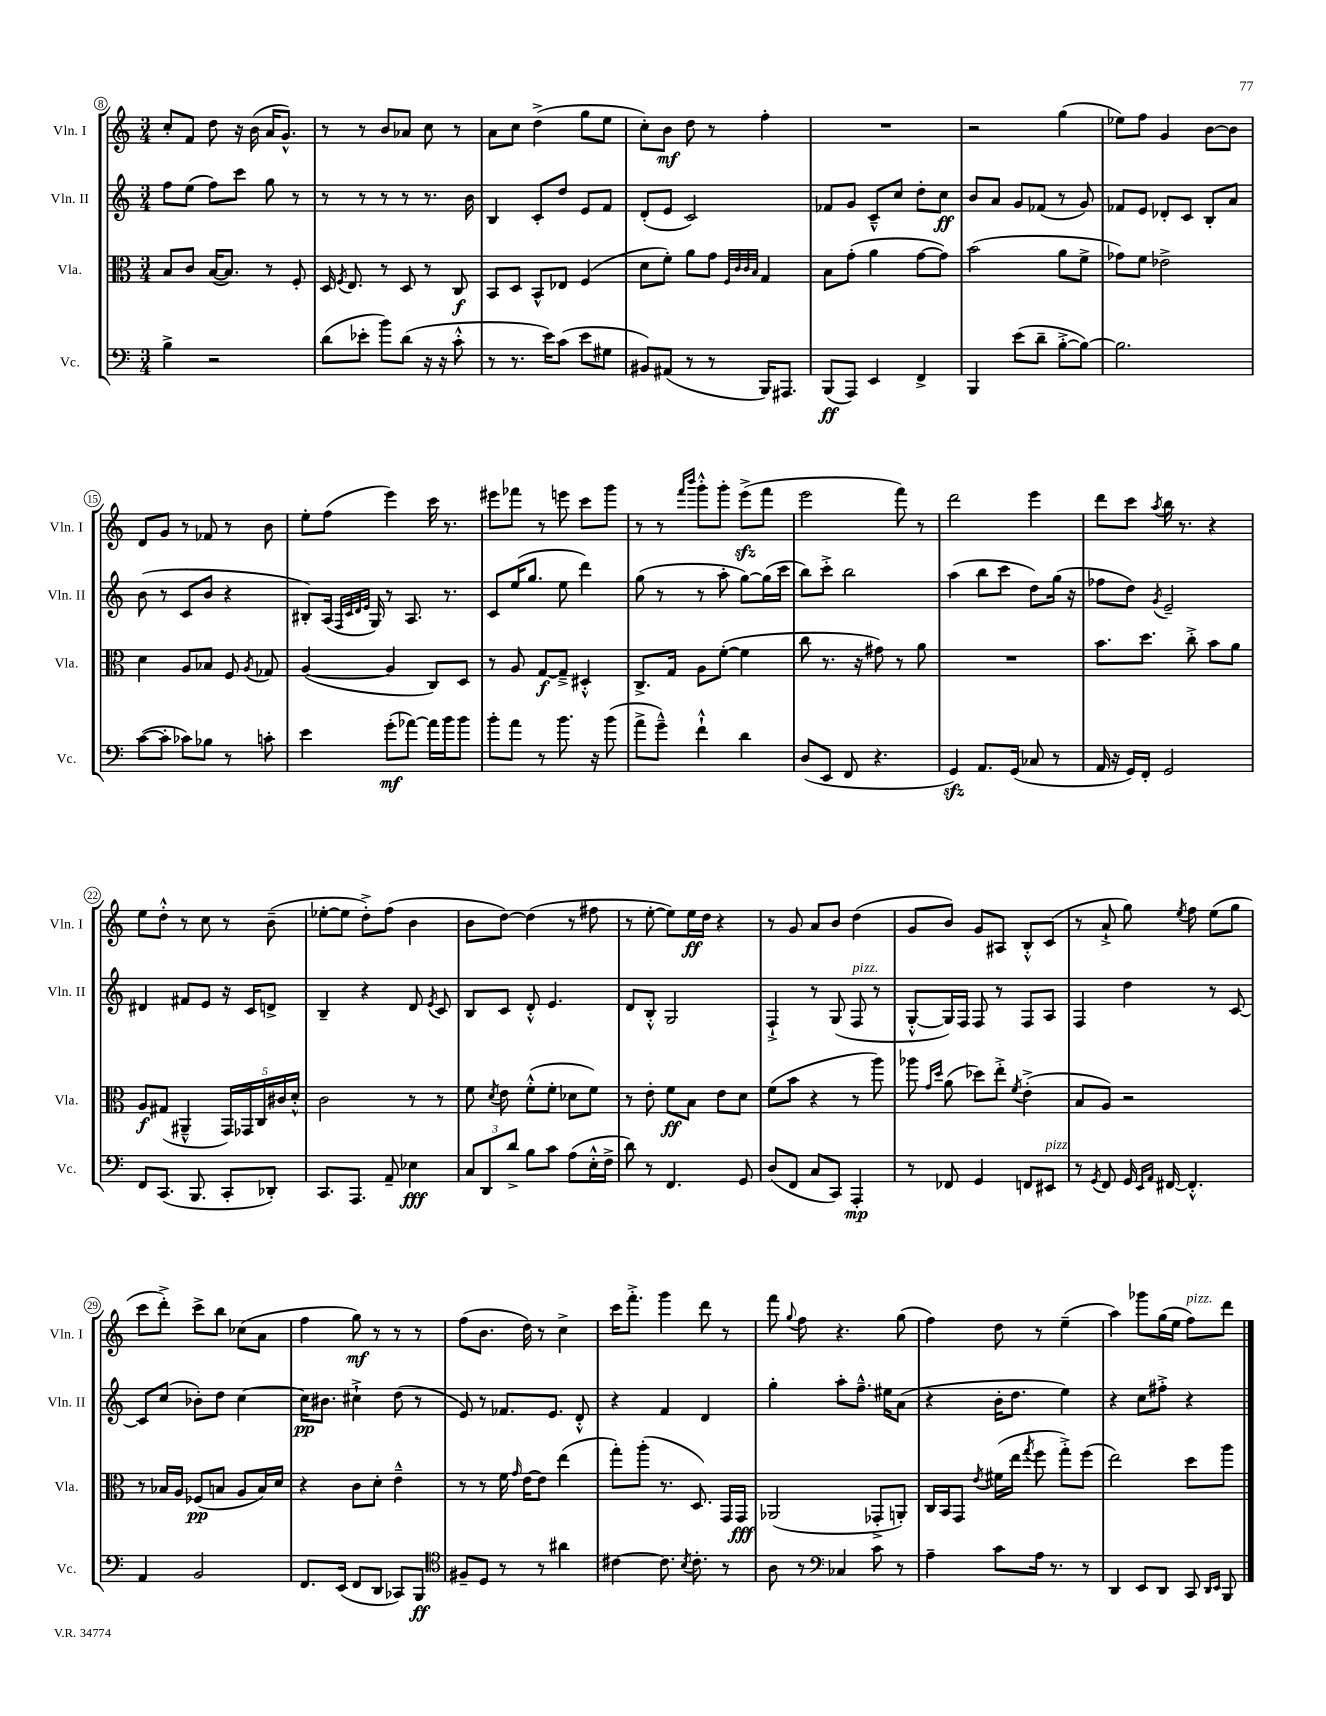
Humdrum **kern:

**kern	**dynam	**kern	**dynam	**kern	**dynam	**kern	**dynam
*part4	*part4	*part3	*part3	*part2	*part2	*part1	*part1
*staff4	*staff4	*staff3	*staff3	*staff2	*staff2	*staff1	*staff1
*I"Vc.	*	*I"Vla.	*	*I"Vln. II	*	*I"Vln. I	*
*I'Vc.	*	*I'Vla.	*	*I'Vln. II	*	*I'Vln. I	*
*clefF4	*	*clefC3	*	*clefG2	*	*clefG2	*
*k[]	*	*k[]	*	*k[]	*	*k[]	*
*M3/4	*	*M3/4	*	*M3/4	*	*M3/4	*
=8	=8	=8	=8	=8	=8	=8	=8
4B^\	.	8B/L	.	8ff\L	.	8cc'/L	.
.	.	8c/J	.	(8ee\J	.	8f/J	.
2r	.	([16B/KL	.	8ff\L)	.	8dd\	.
.	.	8.B/J])	.	.	.	.	.
.	.	.	.	8ccc\J	.	16r	.
.	.	.	.	.	.	(16b\	.
.	.	8r	.	8gg\	.	16a/KL	.
.	.	.	.	.	.	8.g^^/J)	.
.	.	8F'/	.	8r	.	.	.
=9	=9	=9	=9	=9	=9	=9	=9
(8d\L	.	16D/	.	8r	.	8r	.
.	.	8qF/	.	.	.	.	.
.	.	8.E/	.	.	.	.	.
8e-X'\J	.	.	.	8r	.	8r	.
8b\L)	.	8r	.	8r	.	8b/L	.
(8d\J	.	8D/	.	8r	.	8a-X/J	.
16r	.	8r	.	8.r	.	8cc\	.
16r	.	.	.	.	.	.	.
8c'^^\	.	8C/	f	.	.	8r	.
.	.	.	.	16b\	.	.	.
=10	=10	=10	=10	=10	=10	=10	=10
8r	.	8BB/L	.	4B/	.	8a\L	.
8.r	.	8D/J	.	.	.	8cc\J	.
.	.	8BB^^/L	.	8c'/L	.	(4dd^\	.
16e\KL)	.	.	.	.	.	.	.
(8c\J	.	8E-X/J	.	8dd/J	.	.	.
8e\L	.	(4F/	.	8e/L	.	8gg\L	.
8G#X\J	.	.	.	8f/J	.	8ee\J	.
=11	=11	=11	=11	=11	=11	=11	=11
8BB#X/L)	.	8d\L	.	(8d'/L	.	8cc'\L)	.
(8AA#X/J	.	8f'\J)	.	8e/J	.	8b\J	mf
8r	.	8a\L	.	2c/)	.	8dd\	.
8r	.	8g\J	.	.	.	8r	.
.	.	32qqF/LLL	.	.	.	.	.
.	.	32qqc/	.	.	.	.	.
.	.	32qqc/	.	.	.	.	.
.	.	32qqB/JJJ	.	.	.	.	.
16BBB/KL)	.	4G/	.	.	.	4ff'\	.
8.AAA#X/J	.	.	.	.	.	.	.
=12	=12	=12	=12	=12	=12	=12	=12
(8BBB/L	ff	8B\L	.	8f-X/L	.	2.r	.
8AAA/J)	.	(8g'\J	.	8g/J	.	.	.
4EE/	.	4a\	.	8c~^^/L	.	.	.
.	.	.	.	8cc/J	.	.	.
4FF^/	.	[8g\L	.	8dd'\L	.	.	.
.	.	8g\J])	.	8cc\J	ff	.	.
=13	=13	=13	=13	=13	=13	=13	=13
4BBB/	.	(2b\	.	8b/L	.	2r	.
.	.	.	.	8a/J	.	.	.
(8e\L	.	.	.	8g/L	.	.	.
8d~\J	.	.	.	(8f-X/J	.	.	.
[8B'^\L	.	8a\L	.	8r	.	(4gg\	.
8B\J_)	.	8f^\J	.	8g/)	.	.	.
=14	=14	=14	=14	=14	=14	=14	=14
2.B\]	.	8g-X\L)	.	8f-X/L	.	8ee-X\L)	.
.	.	8f\J	.	8e/J	.	8ff\J	.
.	.	2e-X^\	.	8d-X'/L	.	4g/	.
.	.	.	.	8c/J	.	.	.
.	.	.	.	8B'/L	.	[8b\L	.
.	.	.	.	8a/J	.	8b\J]	.
!!LO:LB:g=z
=15	=15	=15	=15	=15	=15	=15	=15
([8c\L	.	4d\	.	(8b\	.	8d/L	.
8c'\J]	.	.	.	8r	.	8g/J	.
8c-X\L)	.	8A/L	.	8c/L	.	8r	.
8B-X\J	.	8B-X/J	.	8b/J	.	8f-X/	.
8r	.	8F/	.	4r	.	8r	.
.	.	8qA/	.	.	.	.	.
8cn'\	.	8G-X/	.	.	.	8b\	.
=16	=16	=16	=16	=16	=16	=16	=16
4e\	.	([4A/	.	8B#X'/L)	.	8ee'\L	.
.	.	.	.	(16A/Jk	.	(8ff\J	.
.	.	.	.	32qqF/LLL	.	.	.
.	.	.	.	32qqc/	.	.	.
.	.	.	.	32qqd/	.	.	.
.	.	.	.	32qqe/JJJ	.	.	.
.	.	.	.	16G/)	.	.	.
(8g'\L	mf	4A/]	.	8r	.	4eee\)	.
[8a-X\J)	.	.	.	8.A/	.	.	.
16a-\LL]	.	8C/L)	.	.	.	16ccc\	.
16b\J	.	.	.	8.r	.	8.r	.
8b\J	.	8D/J	.	.	.	.	.
=17	=17	=17	=17	=17	=17	=17	=17
8b'\L	.	8r	.	8c/L	.	8eee#X\L	.
8a\J	.	8A/	.	(16ee/K	.	8fff-X\J	.
.	.	.	.	8.gg/J	.	.	.
8r	.	[8G/L	f	.	.	8r	.
8.b\	.	8G~^/J]	.	8ee\	.	8eeen\	.
.	.	4D#X'^^/	.	4ddd\)	.	8ccc\L	.
16r	.	.	.	.	.	.	.
(8b\	.	.	.	.	.	8ggg\J	.
=18	=18	=18	=18	=18	=18	=18	=18
8a^\L	.	8.C^/L	.	(8gg\	.	8r	.
8g~^^\J)	.	.	.	8r	.	8r	.
.	.	16G/Jk	.	.	.	.	.
.	.	.	.	.	.	16qqfff/LL	.
.	.	.	.	.	.	16qqbbb/JJ	.
4f`^^\	.	8A\L	.	8r	.	8ggg'^^\L	.
.	.	([8f'\J	.	8aa'\	.	8ggg'\J	.
4d\	.	4f\]	.	[8gg\L)	.	(8eeezz^\L	.
.	.	.	.	(16gg\L]	.	8fff\J	.
.	.	.	.	16ccc\JJ	.	.	.
=19	=19	=19	=19	=19	=19	=19	=19
(8D/L	.	8cc\	.	8bb\L)	.	2eee\	.
8EE/J	.	8.r	.	8ccc'^\J	.	.	.
8FF/	.	.	.	2bb\	.	.	.
.	.	16r	.	.	.	.	.
4.r	.	8g#X\)	.	.	.	.	.
.	.	8r	.	.	.	8fff\)	.
.	.	8a\	.	.	.	8r	.
=20	=20	=20	=20	=20	=20	=20	=20
4GGzz/)	.	2.r	.	(4aa\	.	2ddd\	.
8.AA/L	.	.	.	8bb\L	.	.	.
.	.	.	.	8ccc\J	.	.	.
(16GG/Jk	.	.	.	.	.	.	.
8C-X/	.	.	.	8dd\L)	.	4eee\	.
8r	.	.	.	(16gg\Jk	.	.	.
.	.	.	.	16r	.	.	.
=21	=21	=21	=21	=21	=21	=21	=21
16AA/	.	8.b\L	.	8ff-X\L	.	8ddd\L	.
16r	.	.	.	.	.	.	.
16GG/LL)	.	.	.	8dd\J)	.	8ccc\J	.
16FF'/JJ	.	8.dd\J	.	.	.	.	.
.	.	.	.	8qg/	.	8qaa/	.
2GG/	.	.	.	2e~/	.	16bb\	.
.	.	.	.	.	.	8.r	.
.	.	8cc'^\	.	.	.	.	.
.	.	8b\L	.	.	.	4r	.
.	.	8a\J	.	.	.	.	.
!!LO:LB:g=z
=22	=22	=22	=22	=22	=22	=22	=22
8FF/L	.	8A/L	f	4d#X/	.	8ee\L	.
(8.CC/J	.	(8G#X/J	.	.	.	8dd'^^\J	.
.	.	4AA#X~^^/	.	8f#X/L	.	8r	.
8.BBB/	.	.	.	.	.	.	.
.	.	.	.	8e/J	.	8cc\	.
8CC'/L	.	20GG/LL)	.	16r	.	8r	.
.	.	20GG-X/	.	.	.	.	.
.	.	.	.	16c/KL	.	.	.
.	.	20C/	.	.	.	.	.
8DD-X'/J)	.	.	.	8dn^/J	.	(8b~\	.
.	.	20c#X/	.	.	.	.	.
.	.	20d'^^/JJ	.	.	.	.	.
=23	=23	=23	=23	=23	=23	=23	=23
8.CC/L	.	2c\	.	4B~/	.	[8ee-X'\L	.
.	.	.	.	.	.	8ee-\J]	.
8.AAA/J	.	.	.	.	.	.	.
.	.	.	.	4r	.	8dd'^\L)	.
8AA~/	.	.	.	.	.	(8ff\J	.
4E-X\	fff	8r	.	8d/	.	4b\	.
.	.	.	.	8qe/	.	.	.
.	.	8r	.	8c/	.	.	.
=24	=24	=24	=24	=24	=24	=24	=24
12C/L	.	8f\	.	8B/L	.	8b\L	.
12DD/	.	.	.	.	.	.	.
.	.	8qd/	.	.	.	.	.
.	.	8e\	.	8c/J	.	[8dd\J)	.
12d^/J	.	.	.	.	.	.	.
8B\L	.	(8f'^^\L	.	8d'^^/	.	(4dd\]	.
8c\J	.	8f'\J	.	4.e/	.	.	.
(8A\L	.	8d-X\L	.	.	.	8r	.
16E'^^\L	.	8f\J)	.	.	.	8ff#X\	.
16F^\JJ	.	.	.	.	.	.	.
=25	=25	=25	=25	=25	=25	=25	=25
8d\)	.	8r	.	8d/L	.	8r	.
8r	.	8e'\	.	8B'^^/J	.	[8ee'\	.
4.FF/	.	8f\L	ff	2G/	.	8ee\L])	.
.	.	8B\J	.	.	.	16ee\L	ff
.	.	.	.	.	.	16dd\JJ	.
.	.	8e\L	.	.	.	4r	.
8GG/	.	8d\J	.	.	.	.	.
=26	=26	=26	=26	=26	=26	=26	=26
(8D/L	.	(8f\L	.	4F`^/	.	8r	.
8FF/J	.	8b\J	.	.	.	8g/	.
8C/L	.	4r	.	8r	.	8a/L	.
8CC/J)	.	.	.	(8G/	.	8b/J	.
!	!	!	!	!LO:TX:a:i:t=pizz.	!	!	!
4AAA'/	mp	8r	.	8F/	.	(4dd\	.
.	.	8aa\)	.	8r	.	.	.
=27	=27	=27	=27	=27	=27	=27	=27
8r	.	8aa-X\	.	[8G'^^/L	.	8g/L	.
.	.	16qqg/LL	.	.	.	.	.
.	.	16qqdd/JJ	.	.	.	.	.
8FF-X/	.	(8a\	.	16G/L])	.	8b/J)	.
.	.	.	.	16F/JJ	.	.	.
4GG/	.	8dd-X\L)	.	8F/	.	8g/L	.
.	.	8ee'^\J	.	8r	.	8A#X/J	.
.	.	8qf/	.	.	.	.	.
8FFn/L	.	(4e'^\	.	8F/L	.	8B'^^/L	.
!LO:TX:a:i:t=pizz.	!	!	!	!	!	!	!
8EE#X/J	.	.	.	8A/J	.	(8c/J	.
=28	=28	=28	=28	=28	=28	=28	=28
8r	.	8B/L	.	4F/	.	8r	.
8qGG/	.	.	.	.	.	.	.
8FF/	.	8A/J)	.	.	.	8a`^/	.
16GG/	.	2r	.	4dd\	.	8gg\)	.
16qqEE/LL	.	.	.	.	.	.	.
16qqAA/JJ	.	.	.	.	.	.	.
[16FF#X/	.	.	.	.	.	.	.
.	.	.	.	.	.	8qee/	.
4.FF#'^^/]	.	.	.	.	.	8ff\	.
.	.	.	.	8r	.	(8ee\L	.
.	.	.	.	[8c/	.	8gg\J	.
!!LO:LB:g=z
=29	=29	=29	=29	=29	=29	=29	=29
4AA/	.	8r	.	8c/L]	.	8ccc\L	.
.	.	16B-X/LL	.	(8cc/J	.	8ddd'^\J)	.
.	.	16A/JJ	.	.	.	.	.
2BB/	.	(8F-X/L	pp	8b-X'\L)	.	8ccc^\L	.
.	.	8Bn/J	.	8dd\J	.	8bb\J	.
.	.	8A/L	.	[4cc\	.	(8cc-X\L	.
.	.	16B/L)	.	.	.	8a\J	.
.	.	16d/JJ	.	.	.	.	.
=30	=30	=30	=30	=30	=30	=30	=30
8.FF/L	.	4r	.	16cc\KL]	pp	4ff\	.
.	.	.	.	8.b#X\J	.	.	.
(16EE/Jk	.	.	.	.	.	.	.
8FF/L	.	8c\L	.	4cc#X`^\	.	8gg\)	mf
8DD/J	.	8d'\J	.	.	.	8r	.
8CC-X/L)	.	4e~^^\	.	(8dd\	.	8r	.
8BBB/J	ff	.	.	8r	.	8r	.
=31	=31	=31	=31	=31	=31	=31	=31
*clefC4	*	*	*	*	*	*	*
8F#X~/L	.	8r	.	8e/)	.	(8ff\L	.
8D/J	.	8r	.	8r	.	8.b\J	.
8r	.	16f\	.	8.f-X/L	.	.	.
.	.	16qqg/	.	.	.	.	.
.	.	[16e\KL	.	.	.	16dd\)	.
8r	.	8e\J]	.	.	.	8r	.
.	.	.	.	8.e/J	.	.	.
4a#X\	.	(4ee\	.	.	.	4cc^\	.
.	.	.	.	8d'^^/	.	.	.
=32	=32	=32	=32	=32	=32	=32	=32
[4c#X\	.	8gg'\L)	.	4r	.	16ccc\KL	.
.	.	.	.	.	.	8.fff'^\J	.
.	.	(8aa'\J	.	.	.	.	.
8.c#\]	.	8.r	.	4f/	.	4ggg\	.
8qB/	.	.	.	.	.	.	.
8.c#'\	.	8.D/)	.	.	.	.	.
.	.	.	.	4d/	.	8ddd\	.
8r	.	16GG/LL	.	.	.	8r	.
.	.	16GG/JJ	fff	.	.	.	.
=33	=33	=33	=33	=33	=33	=33	=33
8A\	.	(2AA-X/	.	4gg'\	.	8fff\	.
.	.	.	.	.	.	8qqgg/	.
8r	.	.	.	.	.	8ff\	.
*clefF4	*	*	*	*	*	*	*
4C-X/	.	.	.	8aa'\L	.	4.r	.
.	.	.	.	8.ff~^^\J	.	.	.
8c\	.	8GG-X'^/L	.	.	.	.	.
.	.	.	.	16ee#X\KL	.	.	.
8r	.	8AAn'/J)	.	(8a\J	.	(8gg\	.
=34	=34	=34	=34	=34	=34	=34	=34
4A~\	.	16C/LL	.	4r	.	4ff\)	.
.	.	16BB/J	.	.	.	.	.
.	.	8GG/J	.	.	.	.	.
.	.	8qe/	.	.	.	.	.
8c\L	.	(16f#X\LL	.	16b'\KL	.	8dd\	.
.	.	16ee\JJ	.	8.dd\J	.	.	.
.	.	8qgg/	.	.	.	.	.
16A\Jk	.	8ff\	.	.	.	8r	.
8.r	.	.	.	.	.	.	.
.	.	8gg'^\L)	.	4ee\)	.	(4ee~\	.
8r	.	(8ff\J	.	.	.	.	.
=35	=35	=35	=35	=35	=35	=35	=35
4DD/	.	2ee\)	.	4r	.	4aa\)	.
8EE/L	.	.	.	8cc\L	.	8ggg-X\L	.
8DD/J	.	.	.	8ff#X'^\J	.	(16gg\L	.
.	.	.	.	.	.	16ee\JJ	.
!	!	!	!	!	!	!LO:TX:a:i:t=pizz.	!
8CC/	.	8dd\L	.	4r	.	8ff\L)	.
16qqDD/LL	.	.	.	.	.	.	.
16qqEE/JJ	.	.	.	.	.	.	.
8BBB/	.	8aa\J	.	.	.	8ddd\J	.
==	==	==	==	==	==	==	==
*-	*-	*-	*-	*-	*-	*-	*-
